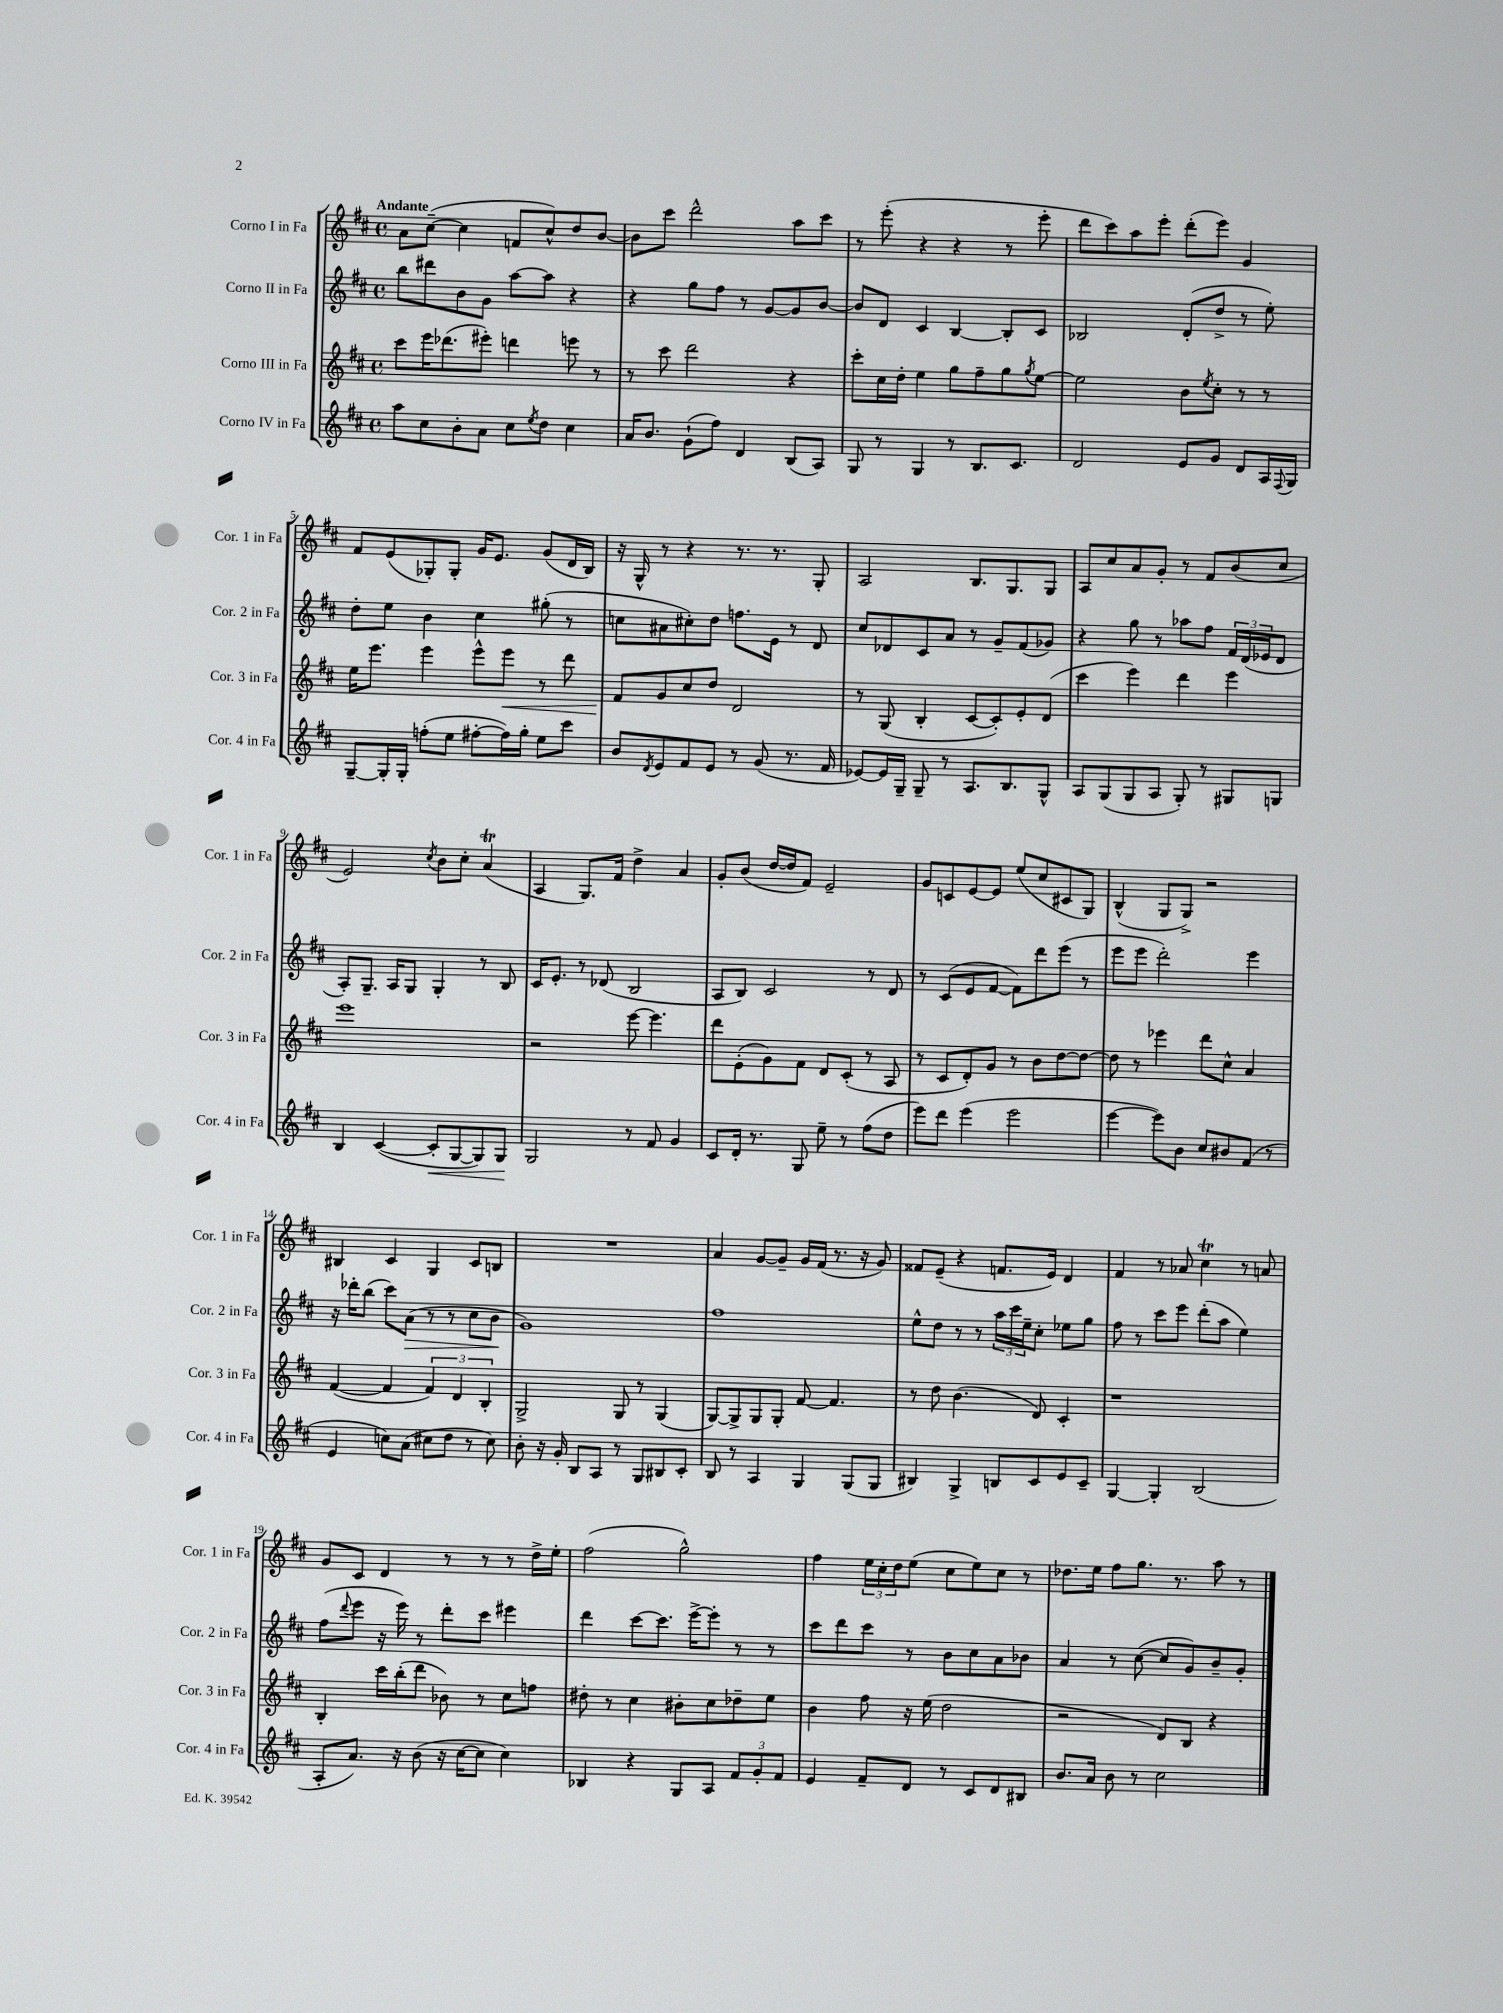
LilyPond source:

<<
\new StaffGroup <<
\new Staff = "s0" \with { instrumentName = "Corno I in Fa" shortInstrumentName = "Cor. 1 in Fa" } {
    \clef treble \key d \major \defaultTimeSignature \time 4/4 \tempo "Andante"
    a'8 cis''8~--( cis''4 f'8 cis''8-^) d''8 b'8~ |
    b'8 cis'''8 d'''2-^ a''8 cis'''8 |
    r8 e'''8-.( r4 r4 r8 e'''8-. |
    d'''8 cis'''8) a''8 e'''8-. d'''8-.( e'''8) g'4 |
    fis'8 e'8( ges8-.) ges8-. g'16 e'8. g'8( d'16 b16) |
    r16 g16-^ r8 r4 r8. r8. g8-. |
    a2 b8. g8. g8 |
    a8 cis''8 a'8 g'8-. r8 fis'8 b'8( cis''8 |
    e'2) \acciaccatura { cis''8 } b'8 cis''8-. a'4\trill( |
    a4 g8.) fis'16 d''4-> a'4 |
    g'8-. b'8( d''16~ d''16 fis'8) e'2-- |
    g'8 c'8 e'8~ e'8 e''8( cis''8 cis'8 g8) |
    b4-^( g8 g8->) r2 |
    bis4 cis'4 g4 cis'8 b8 |
    R1 |
    a'4 g'8~ g'8-- g'16 fis'16( r8. r16 g'8) |
    fisis'8 e'8--( r4 f'8. e'16) d'4 |
    fis'4 r8 aes'8 cis''4\trill r8 a'8 |
    g'8 cis'8 d'4 r8 r8 r8 d''16-> e''16-. |
    fis''2( g''2-^) |
    fis''4 \tuplet 3/2 { e''16 cis''16-. d''16 } e''8( cis''8 e''8) cis''8 r8 |
    des''8. e''16 fis''8 g''8. r8. a''8 r8 \bar "|." |
}
\new Staff = "s1" \with { instrumentName = "Corno II in Fa" shortInstrumentName = "Cor. 2 in Fa" } {
    \clef treble \key d \major \defaultTimeSignature \time 4/4
    b''8 dis'''8 b'8 g'8 a''8~ a''8 r4 |
    r4 g''8 fis''8 r8 g'8~ g'8 b'8~ |
    b'8 d'8 cis'4 b4~ b8-. cis'8 |
    bes2 d'8-.( d''8-> r8 e''8-.) |
    d''8-. e''8 b'4 cis''4 gis''8-.( r8 |
    c''8 ais'8 cis''8-.) d''8 f''8. e'16 r8 d'8 |
    cis''8 des'8 cis'8 a'8 r8 g'8-- fis'8( ges'8) |
    r4 g''8 r8 aes''8 fis''8 \tuplet 3/2 { fis'16 d'16( ees'16 } d'8 |
    a8-.) g8.-- a16 g8 g4-. r8 b8 |
    cis'16 e'8.-. r8 des'8( b2 |
    a8 b8) cis'2 r8 d'8 |
    r8 cis'8( e'8 fis'8~ fis'8) d'''8 e'''8( r8 |
    e'''8 e'''8 d'''2-.) e'''4 |
    r16 des'''16-. b''8( cis'''8) a'8\>( r8 r8 cis''8 b'8\! |
    g'1) |
    fis''1 |
    e''8-^ d''8 r8 r8 \tuplet 3/2 { a''16 cis'''16 e''16-- } cis''8-. ees''8 g''8 |
    fis''8 r8 cis'''8 e'''8 d'''8-.( a''8 e''4) |
    fis''8( \appoggiatura { d'''8 } e'''8 r16 e'''16) r8 d'''8-. cis'''8 eis'''4 |
    d'''4 cis'''8~ cis'''8. e'''16~-> e'''8-. r8 r8 |
    cis'''8 d'''8 cis'''8 r8 b'8 cis''8 a'8 bes'8 |
    a'4 r8 cis''8~( cis''8 g'8) b'8-- g'8-. \bar "|." |
}
\new Staff = "s2" \with { instrumentName = "Corno III in Fa" shortInstrumentName = "Cor. 3 in Fa" } {
    \clef treble \key d \major \defaultTimeSignature \time 4/4
    cis'''8 e'''16 des'''8.( eis'''8-.) d'''4 e'''8 r8 |
    r8 cis'''8 d'''2 r4 |
    cis'''8-. cis''16 d''16-. e''4 g''8 fis''8-- g''8 \acciaccatura { g''8 } e''8~ |
    e''2 b'8 \acciaccatura { e''8 } cis''8-. r8 r8 |
    e''16 e'''8. e'''4 e'''8-^ e'''8\< r8 d'''8 |
    fis'8\! g'8 cis''8 d''8 d'2 |
    r8 g8( b4-. cis'8~ cis'8-.) e'8-. d'8( |
    cis'''4 e'''4) d'''4 e'''4 |
    e'''1 |
    r2 e'''8~ e'''4. |
    d'''8 e'8-.( g'8) fis'8 d'8 cis'8-.( r8 a8 |
    r8 cis'8 d'8-.) g'8 r8 b'8 d''8~ d''8~ |
    d''8 r8 ees'''4 d'''8 cis''8-^ a'4 |
    fis'4~( fis'4 \tuplet 3/2 { fis'4) d'4 b4-. } |
    g2-> g8 r8 g4( |
    g8~) g8-> g8 g8-. fis'8~ fis'4. |
    r8 d''8 b'4.( d'8) cis'4-. |
    r1 |
    b4-. cis'''16 b''16-.( d'''8 bes'8) r8 cis''8 f''8 |
    dis''8-. r8 cis''4 bis'8-. cis''8 des''8-- e''8 |
    b'4 fis''8 r16 e''16( d''2 |
    r2 d'8) b8 r4 \bar "|." |
}
\new Staff = "s3" \with { instrumentName = "Corno IV in Fa" shortInstrumentName = "Cor. 4 in Fa" } {
    \clef treble \key d \major \defaultTimeSignature \time 4/4
    a''8 cis''8 b'8-. a'8 cis''8 \acciaccatura { e''8 } d''8 cis''4 |
    a'16 b'8. g'8-!( fis''8) d'4 b8( a8) |
    g8 r8 g4 r8 b8. cis'8. |
    d'2 e'8 g'8 d'8 a16 \appoggiatura { fis8 } g16 |
    g8~-- g16-. g16-. f''8-.( e''8 fis''8~-. fis''16) g''16-. e''8 cis'''8 |
    b'8 \acciaccatura { d'8 } e'8 fis'8 e'8 r8 g'8( r8. fis'16 |
    ees'8~) ees'16 g16-- g8-- r8 a8. b8. g8-^ |
    a8 g8( g8 a8 g8-.) r8 gis8 g8 |
    b4 cis'4~( cis'8-.\< g8~ g8) g8\! |
    g2 r8 fis'8 g'4 |
    cis'8 d'16-. r8. g8 e''8-- r8 fis''8( d''8 |
    e'''8) d'''8 e'''4( e'''2 |
    e'''4~ e'''8) b'8 cis''8 bis'8 fis'8( r8 |
    e'4 c''8) a'8( cis''8 d''8 r8 cis''8) |
    b'8-. r16 g'16-. b8 a8 r8 g8 bis8 cis'8-. |
    b8 r8 a4 g4 g8( g8 |
    bis4) g4-> b8 cis'8 e'8 cis'8-- |
    g4~ g4-. b2( |
    a8-. a'8.) r16 b'8( r16 cis''16~ cis''8 cis''4) |
    bes4 r4 g8 a8 \tuplet 3/2 { fis'8 g'8-. fis'8 } |
    e'4 fis'8-- d'8 r8 cis'8 d'8 bis8 |
    b'8. a'16 b'8 r8 cis''2 \bar "|." |
}
>>
>>
